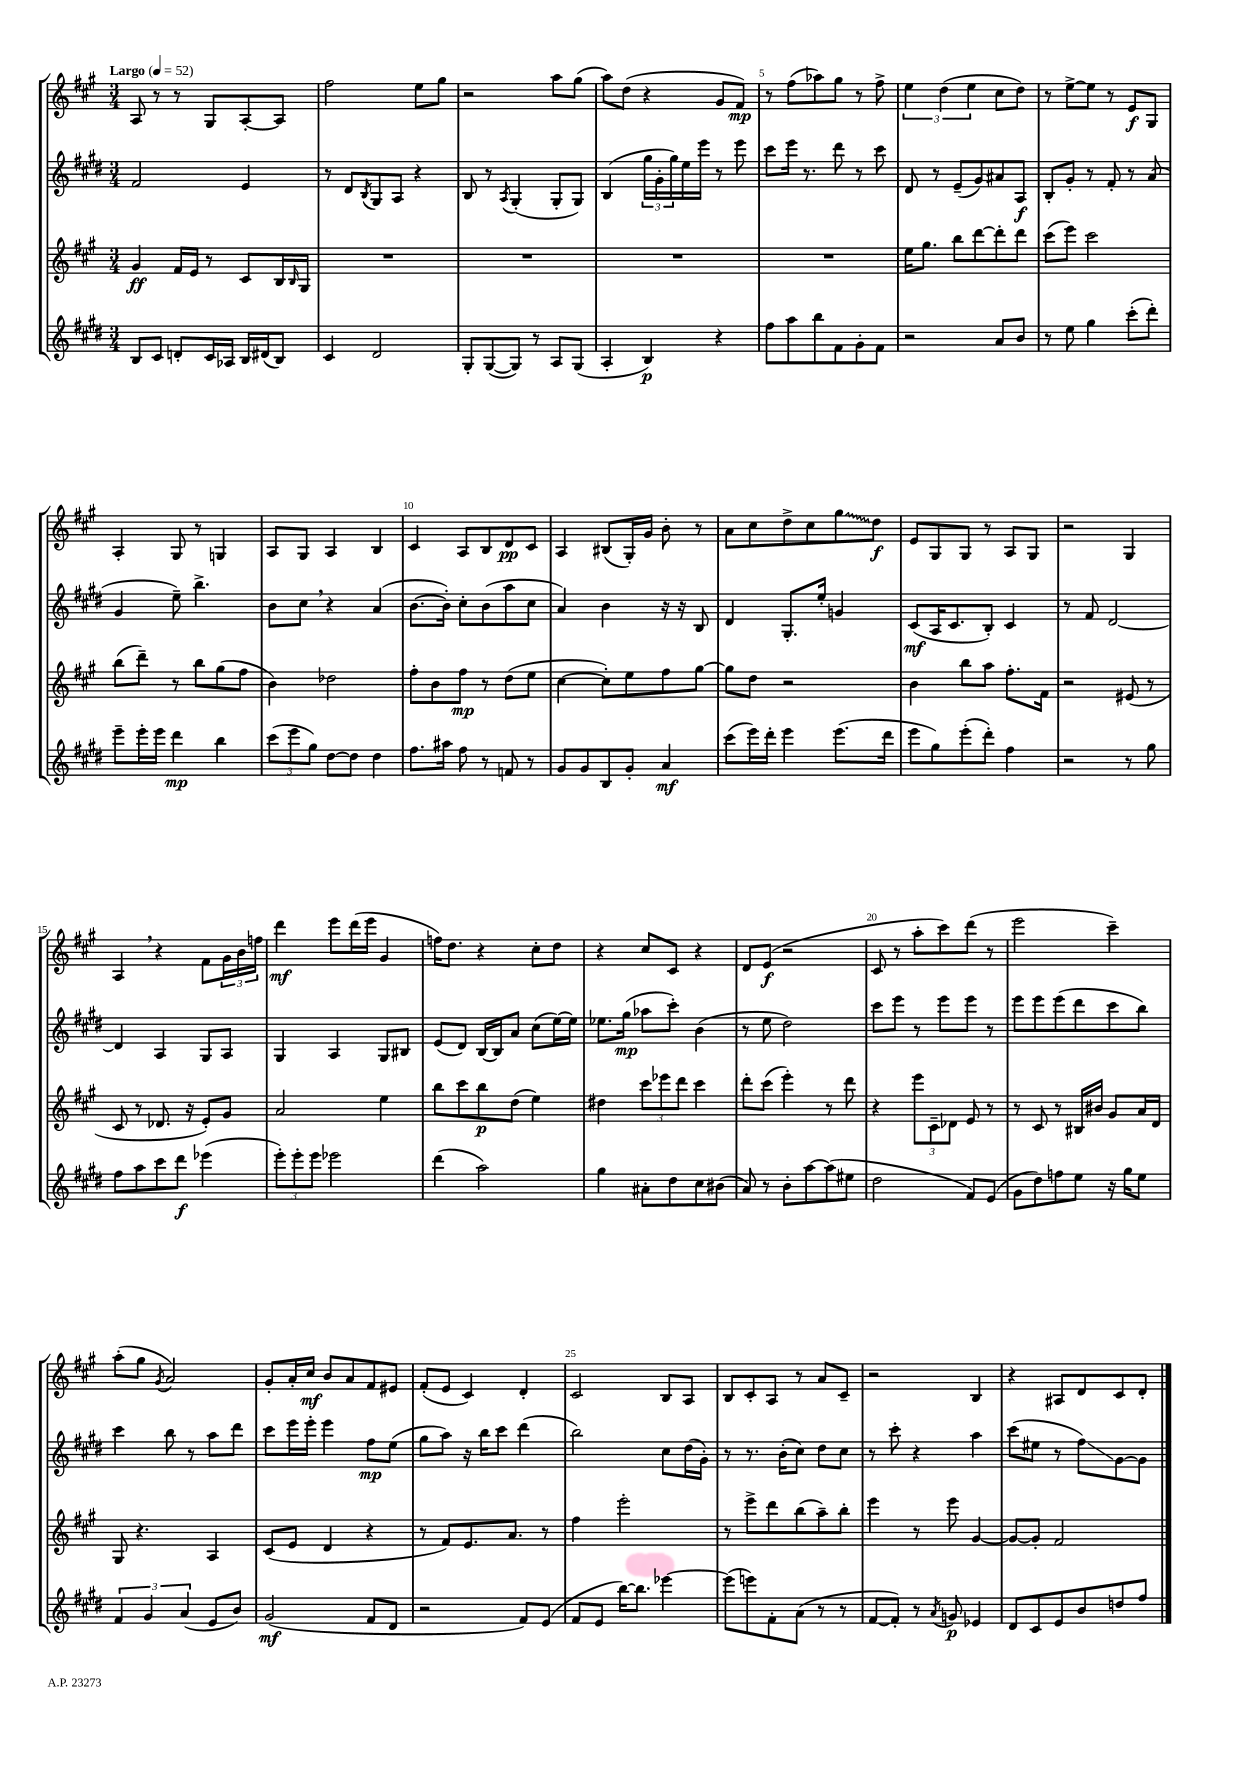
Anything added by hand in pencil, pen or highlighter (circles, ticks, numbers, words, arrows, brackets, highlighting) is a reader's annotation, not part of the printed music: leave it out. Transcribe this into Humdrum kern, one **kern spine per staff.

**kern	**kern	**kern	**kern
*staff4	*staff3	*staff2	*staff1
*clefG2	*clefG2	*clefG2	*clefG2
*k[f#c#g#d#]	*k[f#c#g#]	*k[f#c#g#d#]	*k[f#c#g#]
*M3/4	*M3/4	*M3/4	*M3/4
*MM52	*MM52	*MM52	*MM52
8B	4g#	2f#	8A
8c#	.	.	8r
8d'	16f#	.	8r
.	16e	.	.
16c#	8r	.	8G#
16A-	.	.	.
16B	8c#	4e	[8A'
(16d#	.	.	.
8B)	16B	.	8A]
.	16qqB	.	.
.	16G#	.	.
=	=	=	=
4c#	2.r	8r	2ff#
.	.	8d#	.
.	.	8qB	.
2d#	.	8G#	.
.	.	8A	.
.	.	4r	8ee
.	.	.	8gg#
=	=	=	=
8G#'	2.r	8B	2r
([8G#	.	8r	.
.	.	8qA	.
8G#])	.	(4G#'	.
8r	.	.	.
8A	.	8G#'	8aa
(8G#	.	8G#)	(8gg#
=	=	=	=
4A'	2.r	(4B	8aa)
.	.	.	(8dd
4B)	.	24gg#	4r
.	.	24g#'	.
.	.	24gg#)	.
.	.	16ee	.
.	.	16eee	.
4r	.	8r	8g#
.	.	8eee	8f#)
=	=	=	=
8ff#	2.r	8ccc#	8r
8aa	.	16eee	(8ff#
.	.	8.r	.
8bb	.	.	8aa-)
8f#	.	8ddd#	8gg#
8g#'	.	8r	8r
8f#	.	8ccc#	8ff#^
=	=	=	=
2r	16ee	8d#	6ee
.	8.gg#	.	.
.	.	8r	.
.	.	.	(6dd
.	8bb	(8e~	.
.	.	.	6ee
.	[8ddd	8g#)	.
8a	8ddd']	8a#	8cc#
8b	8ddd	8A	8dd)
=	=	=	=
8r	(8ccc#	8B'	8r
8ee	8eee)	8g#'	[8ee^
4gg#	2ccc#	8r	8ee]
.	.	8f#'	8r
(8ccc#'	.	8r	8e
8ddd#')	.	(8a	8G#
=	=	=	=
8eee~	(8bb	4g#	4A'
16eee'	8ddd~)	.	.
16eee	.	.	.
4ddd#	8r	8ee~)	8G#
.	8bb	4.bb^	8r
4bb	(8gg#	.	4G
.	8ff#	.	.
=	=	=	=
(12ccc#	4b)	8b	8A
12eee	.	.	.
.	.	8cc#	8G#
12gg#)	.	.	.
[8dd#	2dd-	4r	4A
8dd#]	.	.	.
4dd#	.	(4a	4B
=	=	=	=
8.ff#	8ff#'	[8.b	4c#
.	8b	.	.
16aa#	.	16b'])	.
8ff#	8ff#	8cc#'	8A
8r	8r	(8b	8B
8f	(8dd	8aa	8d
8r	8ee	8cc#	8c#
=	=	=	=
8g#	[4cc#	4a)	4A
8g#	.	.	.
8B	8cc#'])	4b	(8B#
8g#'	8ee	.	16G#')
.	.	.	16g#
4a	8ff#	16r	8b'
.	.	16r	.
.	[8gg#	8B	8r
=	=	=	=
(8ccc#	8gg#]	4d#	8a
16eee)	8dd	.	8cc#
16ddd#'	.	.	.
4eee	2r	8.G#'	8dd^
.	.	.	8cc#
.	.	16ee'	.
(8.eee	.	4g	8gg#
.	.	.	8dd
16ddd#	.	.	.
=	=	=	=
8eee	4b	(8c#	8e
8gg#)	.	16A	8G#
.	.	8.c#	.
(8eee'	8bb	.	8G#
8ddd#')	8aa	8B')	8r
4ff#	8.ff#'	4c#	8A
.	.	.	8G#
.	16f#	.	.
=	=	=	=
2r	2r	8r	2r
.	.	8f#	.
.	.	[2d#	.
8r	(8e#	.	4G#
8gg#	8r	.	.
=	=	=	=
8ff#	8c#	4d#]	4A
8aa	8r	.	.
8ccc#	8.d-	4A	4r
8ddd#	.	.	.
.	16r	.	.
(4eee-	8e')	8G#	8f#
.	8g#	8A	24g#
.	.	.	24b
.	.	.	24ff
=	=	=	=
12eee')	2a	4G#	4ddd
12eee'	.	.	.
12eee	.	.	.
2eee-	.	4A	8eee
.	.	.	(16ddd
.	.	.	16eee
.	4ee	8G#	4g#
.	.	8B#	.
=	=	=	=
(4ddd#	8bb	(8e	16ff)
.	.	.	8.dd
.	8ccc#	8d#)	.
2aa)	8bb	[16B	4r
.	.	16B]	.
.	(8dd	8a	.
.	4ee)	(8cc#	8cc#'
.	.	[16ee)	8dd
.	.	16ee]	.
=	=	=	=
4gg#	4dd#	8.ee-	4r
.	.	(16gg#	.
8a#'	12ccc#	8aa-	8cc#
.	12eee-	.	.
8dd#	.	8ccc#')	8c#
.	12ddd	.	.
8cc#	4ccc#	(4b	4r
(8b#	.	.	.
=	=	=	=
8a)	8ddd'	8r	8d
8r	(8ccc#	8ee	(8e
8b'	4eee')	2dd#)	2r
[8aa	.	.	.
(8aa]	8r	.	.
8ee#	8ddd	.	.
=	=	=	=
2dd#	4r	8ccc#	8c#
.	.	8eee	8r
.	12eee	8r	8aa'
.	12c#~	.	.
.	.	8eee	8ccc#)
.	12d-	.	.
8f#)	8e	8eee	(8ddd
(8e	8r	8r	8r
=	=	=	=
8g#	8r	8eee	2eee
8dd#)	8c#	8eee	.
8ff	8r	(8eee	.
8ee	16B#	8ddd#	.
.	16b#	.	.
16r	8g#	8ccc#	4ccc#~)
16gg#	.	.	.
8ee	16a	8bb)	.
.	16d	.	.
=	=	=	=
6f#	8G#	4ccc#	(8aa'
.	4.r	.	8gg#
6g#	.	.	.
.	.	.	8qg#
.	.	8bb	2a)
(6a	.	.	.
.	.	8r	.
8e	4A	8aa	.
8b)	.	8ddd#	.
=	=	=	=
(2g#	(8c#	8ccc#	8g#'
.	8e	16eee	16a'
.	.	16eee'	16cc#
.	4d	4eee	8b
.	.	.	8a
8f#	4r	8ff#	8f#
8d#	.	(8ee	8e#
=	=	=	=
2r	8r	8gg#	(8f#'
.	8f#)	8aa)	8e
.	8.e	16r	4c#)
.	.	16bb	.
.	.	8ccc#	.
.	8.a	.	.
8f#)	.	(4ddd#	4d'
(8e	8r	.	.
=	=	=	=
8f#	4ff#	2bb)	2c#
8e	.	.	.
[16bb)	2eee'	.	.
8.bb]	.	.	.
[4eee-	.	8cc#	8B
.	.	(16dd#	8A
.	.	16g#')	.
=	=	=	=
(8eee-]	8r	8r	8B
8eee)	8eee^	8.r	8c#'
8f#'	8ddd	.	8A
.	.	(16b'	.
(8a	(8bb	8cc#)	8r
8r	8aa~)	8dd#	8a
8r	8bb'	8cc#	8c#~
=	=	=	=
[8f#	4eee	8r	2r
8f#'])	.	8ccc#'	.
8r	8r	4r	.
8qa	.	.	.
8g	8eee	.	.
4e-	[4g#	4aa	4B
=	=	=	=
8d#	8g#_	(8ccc#	4r
8c#	8g#']	8ee#	.
8e	2f#	8r	8A#
8b	.	8ff#)	8d
8dd	.	[8g#	8c#
8ff#	.	8g#]	8d'
==	==	==	==
*-	*-	*-	*-
